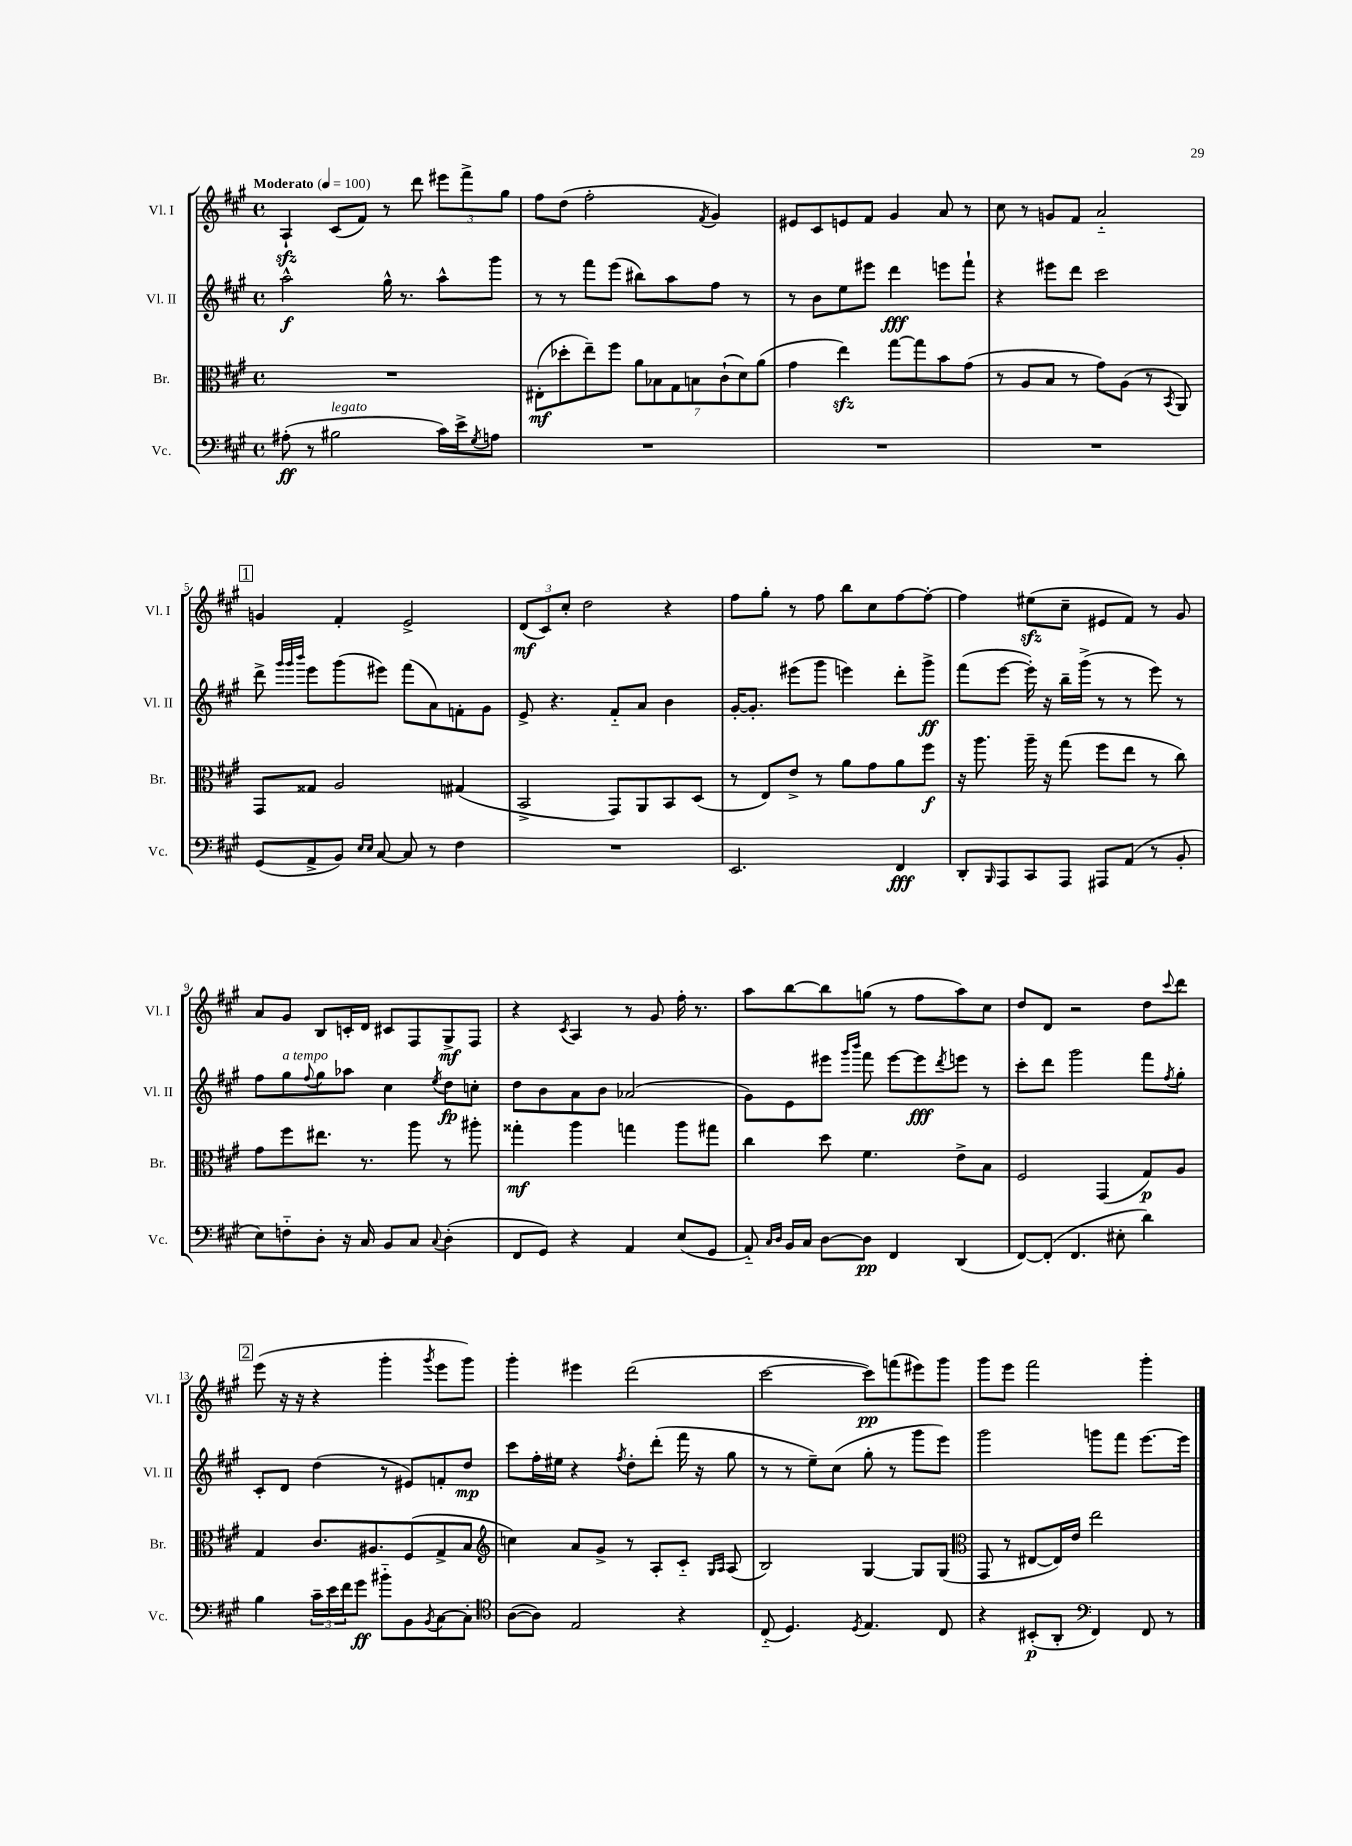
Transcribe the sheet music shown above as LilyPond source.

<<
\new StaffGroup <<
\new Staff = "s0" \with { instrumentName = "Vl. I" shortInstrumentName = "Vl. I" } {
    \clef treble \key a \major \defaultTimeSignature \time 4/4 \tempo "Moderato" 4 = 100
    a4-!\sfz cis'8( fis'8) r8 d'''8 \tuplet 3/2 { eis'''8 fis'''8-> gis''8 } |
    fis''8 d''8( fis''2-. \acciaccatura { fis'8 } gis'4) |
    eis'8 cis'8 e'8 fis'8 gis'4 a'8 r8 |
    cis''8 r8 g'8 fis'8 a'2-_ |
    \mark \markup { \box "1" } g'4 fis'4-. e'2-> |
    \tuplet 3/2 { d'8\mf( cis'8) cis''8-. } d''2 r4 |
    fis''8 gis''8-. r8 fis''8 b''8 cis''8 fis''8~ fis''8~-. |
    fis''4 eis''8\sfz( cis''8-- eis'8 fis'8) r8 gis'8 |
    a'8 gis'8 b8 c'16-. d'16 cis'8 fis8 gis8->\mf fis8 |
    r4 \acciaccatura { cis'8 } a4 r8 gis'8 fis''16-. r8. |
    a''8 b''8~ b''8 g''8( r8 fis''8 a''8) cis''8 |
    d''8 d'8 r2 d''8 \appoggiatura { cis'''8 } d'''8 |
    \mark \markup { \box "2" } e'''8( r16 r16 r4 gis'''4-. \acciaccatura { gis'''8 } e'''8 gis'''8) |
    gis'''4-. eis'''4 d'''2( |
    cis'''2~ cis'''8\pp) f'''8( eis'''8) gis'''8 |
    gis'''8 e'''8 fis'''2 gis'''4-. \bar "|." |
}
\new Staff = "s1" \with { instrumentName = "Vl. II" shortInstrumentName = "Vl. II" } {
    \clef treble \key a \major \defaultTimeSignature \time 4/4
    a''2-^\f gis''16-^ r8. a''8-^ gis'''8 |
    r8 r8 fis'''8 e'''8( bis''8) a''8 fis''8 r8 |
    r8 b'8 e''8 eis'''8 d'''4\fff e'''8 fis'''8-! |
    r4 eis'''8 d'''8 cis'''2 |
    \mark \markup { \box "1" } d'''8-> \grace { gis'''32 gis'''32 b'''32 } e'''8 gis'''8( eis'''8) fis'''8( a'8) f'8-. gis'8 |
    e'8-> r4. fis'8-_ a'8 b'4 |
    gis'16~-. gis'8.-. eis'''8( gis'''8 e'''4) d'''8-. gis'''8->\ff |
    fis'''8( e'''8~ e'''16-.) r16 b''16-- gis'''16->( r8 r8 e'''8) r8 |
    fis''8 gis''8^\markup { \italic "a tempo" } \appoggiatura { fis''8 } gis''8 aes''8 cis''4 \acciaccatura { e''8 } d''8\fp c''8-. |
    d''8 b'8 a'8 b'8 aes'2( |
    gis'8) e'8 eis'''8 \grace { gis'''16 b'''16 } fis'''8 eis'''8~ eis'''8\fff \acciaccatura { d'''8 } e'''8 r8 |
    cis'''8-. d'''8 gis'''2 fis'''8 \acciaccatura { fis''8 } gis''8-. |
    \mark \markup { \box "2" } cis'8-. d'8 d''4( r8 eis'8) f'8-. d''8\mp |
    cis'''8 fis''16-. eis''16 r4 \acciaccatura { fis''8 } d''8-. d'''8-.( fis'''16 r16 gis''8 |
    r8 r8 e''8--) cis''8( gis''8-. r8 gis'''8 e'''8) |
    gis'''2 g'''8 fis'''8 e'''8.~ e'''16 \bar "|." |
}
\new Staff = "s2" \with { instrumentName = "Br." shortInstrumentName = "Br." } {
    \clef alto \key a \major \defaultTimeSignature \time 4/4
    R1 |
    eis8-.\mf( des''8-. e''8--) fis''8 \tuplet 7/4 { a'8 bes8 gis8 b8 cis'8-!( d'8) a'8( } |
    gis'4 e''4\sfz) gis''8~ gis''8 b'8 gis'8( |
    r8 a8 b8 r8 gis'8) a8( r8 \acciaccatura { b,8 } a,8) |
    \mark \markup { \box "1" } gis,8 gisis8 a2 gis4( |
    b,2-> gis,8) a,8 b,8 d8( |
    r8 e8) e'8-> r8 a'8 gis'8 a'8 fis''8\f |
    r16 a''8. a''16-- r16 gis''8( fis''8 e''8 r8 cis''8) |
    gis'8 fis''8 eis''8. r8. a''8 r8 ais''8-. |
    gisis''4-.\mf a''4 g''4 a''8 gis''8 |
    cis''4 d''8 fis'4. e'8-> b8 |
    fis2 gis,4( gis8\p) a8 |
    \mark \markup { \box "2" } gis4 cis'8. ais8. fis8( gis8-> b8 |
    \clef treble c''4) a'8 gis'8-> r8 a8-. cis'8-_ \grace { gis16 a16 } a8( |
    b2) gis4~ gis8 gis8( |
    \clef alto gis,8 r8 eis8~ eis16) e'16 e''2 \bar "|." |
}
\new Staff = "s3" \with { instrumentName = "Vc." shortInstrumentName = "Vc." } {
    \clef bass \key a \major \defaultTimeSignature \time 4/4
    ais8-.\ff( r8 bis2^\markup { \italic "legato" } cis'16) e'16-> \acciaccatura { gis8 } a8 |
    R1 |
    R1 |
    R1 |
    \mark \markup { \box "1" } gis,8( a,8-> b,8) \grace { e16 e16 } cis8~ cis8 r8 fis4 |
    R1 |
    e,2. fis,4\fff |
    d,8-. \grace { b,,16 } a,,8 cis,8 a,,8 ais,,8 a,8( r8 b,8-. |
    e8) f8-_ d8-. r16 cis16 b,8 cis8 \appoggiatura { cis8 } d4-.( |
    fis,8 gis,8) r4 a,4 e8( gis,8 |
    a,8-_) \grace { cis16 d16 } b,16 cis16 d8~ d8\pp fis,4 d,4( |
    fis,8~) fis,8-.( fis,4. eis8-. d'4) |
    \mark \markup { \box "2" } b4 \tuplet 3/2 { cis'16-- e'16 fis'16 } gis'8\ff bis'8-_ b,8 \acciaccatura { b,8 } cis8~ cis8-. |
    \clef tenor a8~( a8) e2 r4 |
    cis8-_( d4.) \acciaccatura { d8 } e4. cis8 |
    r4 bis,8-.\p( a,8-. \clef bass fis,4) fis,8 r8 \bar "|." |
}
>>
>>
